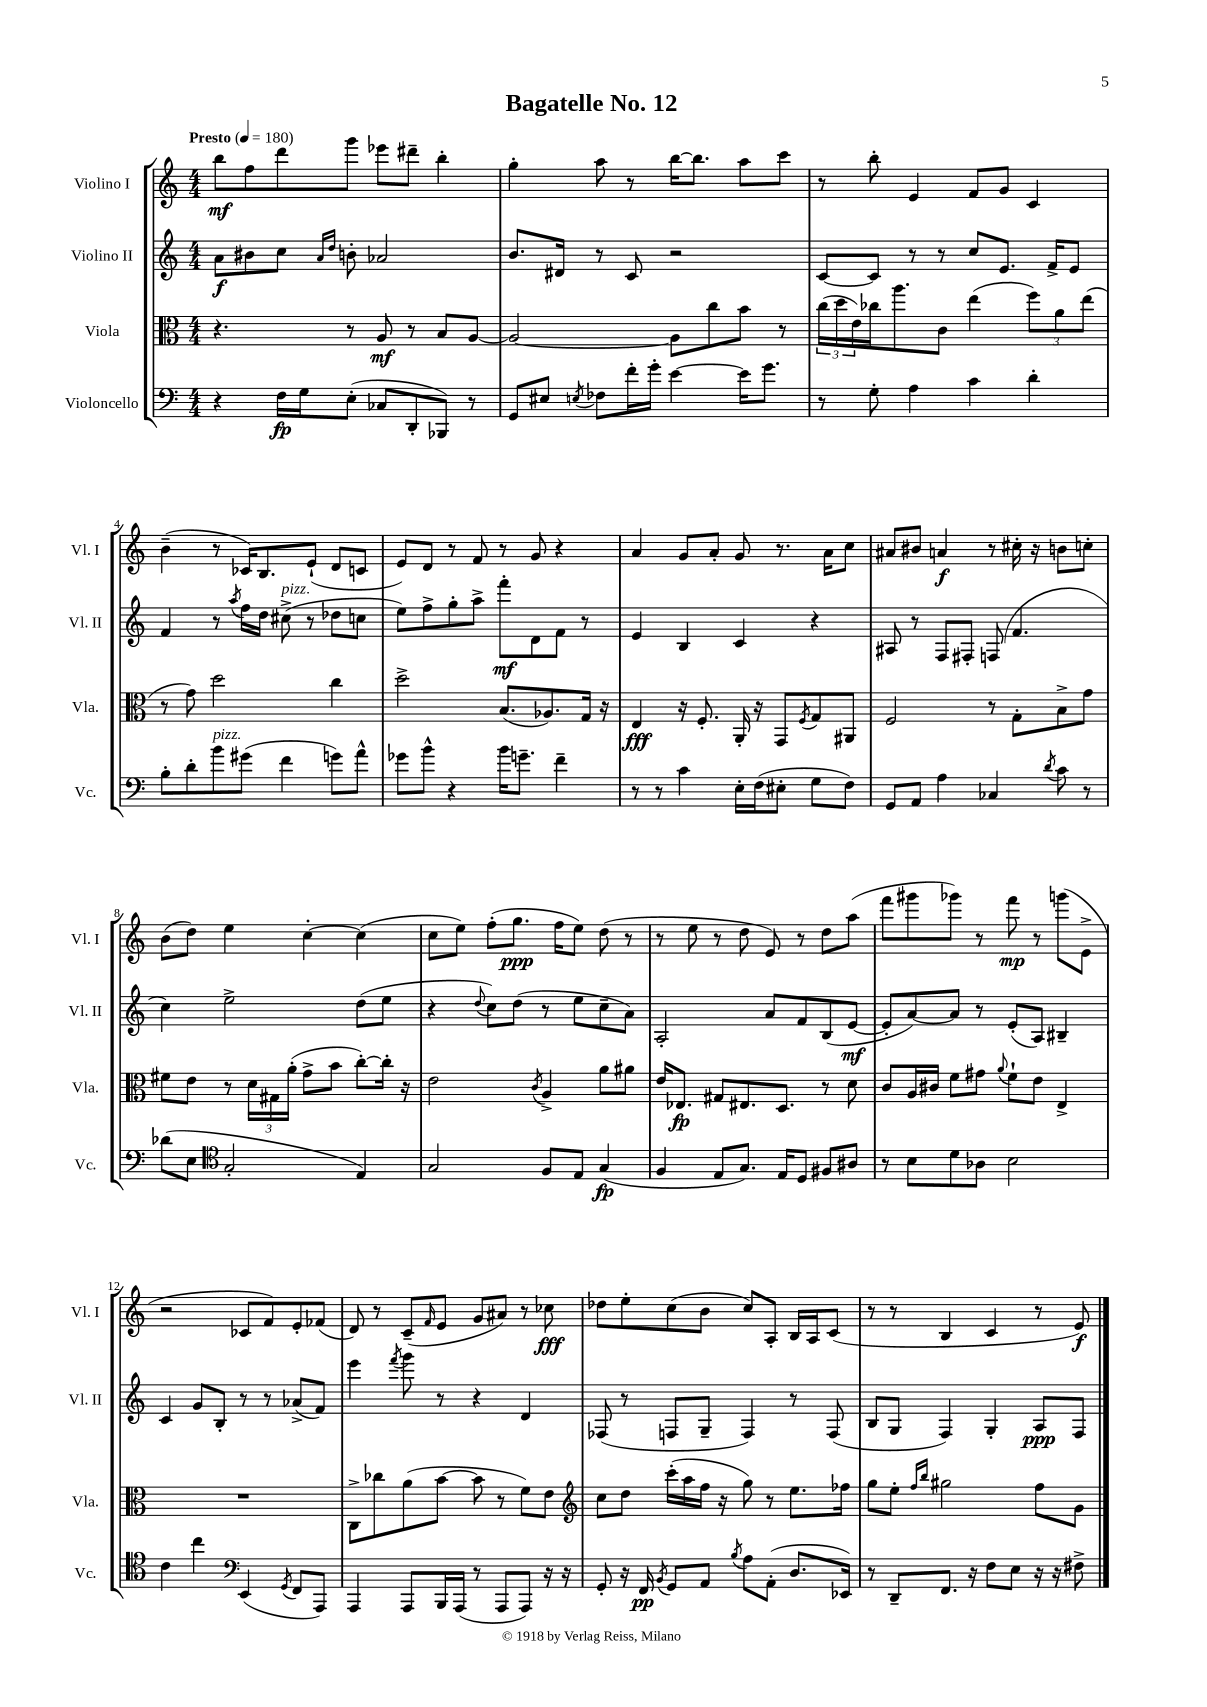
\header { title = "Bagatelle No. 12" }
<<
\new StaffGroup <<
\new Staff = "s0" \with { instrumentName = "Violino I" shortInstrumentName = "Vl. I" } {
    \clef treble \key c \major \numericTimeSignature \time 4/4 \tempo "Presto" 4 = 180
    b''8\mf f''8 d'''8 g'''8 ees'''8 dis'''8-- b''4-. |
    g''4-. a''8 r8 b''16~ b''8. a''8 c'''8 |
    r8 b''8-. e'4 f'8 g'8 c'4 |
    b'4--( r8 ces'16) b8. e'8-!( d'8 c'8 |
    e'8) d'8 r8 f'8 r8 g'8 r4 |
    a'4 g'8 a'8-. g'8 r8. a'16 c''8 |
    ais'8 bis'8 a'4\f r8 cis''16-. r16 b'8 c''8-. |
    b'8( d''8) e''4 c''4~-. c''4( |
    c''8 e''8) f''8-.( g''8.\ppp f''16 e''8) d''8( r8 |
    r8 e''8 r8 d''8 e'8) r8 d''8 a''8( |
    f'''8 gis'''8 ges'''8) r8 f'''8\mp r8 g'''8( e'8-> |
    r2 ces'8 f'8) e'8-. fes'8( |
    d'8) r8 c'8--( \grace { f'16 } e'8 g'8 ais'8) r8 ces''8\fff |
    des''8 e''8-. c''8( b'8 c''8) a8-. b16 a16 c'8( |
    r8 r8 b4 c'4 r8 e'8\f) \bar "|." |
}
\new Staff = "s1" \with { instrumentName = "Violino II" shortInstrumentName = "Vl. II" } {
    \clef treble \key c \major \numericTimeSignature \time 4/4
    a'8\f bis'8 c''8 \grace { a'16 d''16 } b'8-. aes'2 |
    b'8. dis'16 r8 c'8 r2 |
    c'8~ c'8 r8 r8 c''8 e'8. f'16-> e'8 |
    f'4 r8 \acciaccatura { a''8 } f''16 d''16 cis''8->^\markup { \italic "pizz." }( r8 des''8 c''8 |
    e''8) f''8-> g''8-. a''8-> f'''8-.\mf d'8 f'8 r8 |
    e'4 b4 c'4 r4 |
    ais8 r8 f8 fis8-. f8( f'4. |
    c''4) e''2-> d''8( e''8 |
    r4 \appoggiatura { d''8 } c''8) d''8( r8 e''8 c''8-- a'8) |
    a2-. a'8 f'8 b8( e'8~\mf |
    e'8-. a'8~) a'8 r8 e'8-.( a8) bis4-- |
    c'4 g'8 b8-. r8 r8 aes'8->( f'8) |
    e'''4 \acciaccatura { f'''8 } g'''8 r8 r4 d'4 |
    fes8( r8 f8 g8-- f4) r8 f8( |
    b8 g8 f4) g4-. a8\ppp f8 \bar "|." |
}
\new Staff = "s2" \with { instrumentName = "Viola" shortInstrumentName = "Vla." } {
    \clef alto \key c \major \numericTimeSignature \time 4/4
    r4. r8 a8\mf r8 b8 a8~ |
    a2~ a8 c''8 b'8 r8 |
    \tuplet 3/2 { c''16( d''16 e'16) } ces''16 a''8. c'8 e''4( \tuplet 3/2 { f''8) a'8 e''8( } |
    r8 g'8) d''2 c''4 |
    d''2-> b8.( aes8.) g16 r16 |
    e4\fff r16 f8.-. a,16-. r16 g,8 \acciaccatura { f8 } g8 ais,8 |
    f2 r8 g8-. b8-> g'8 |
    fis'8 e'8 r8 \tuplet 3/2 { d'16 gis16 a'16-.( } g'8-> b'8 c''8~-.) c''16-. r16 |
    e'2 \acciaccatura { c'8 } a4-> a'8 ais'8 |
    e'16 ees8.\fp gis8 eis8. d8. r8 d'8 |
    c'8 a16 cis'16 f'8 gis'8 \appoggiatura { a'8 } f'8-! e'8 e4-> |
    R1 |
    c8-> ces''8 a'8( b'8~ b'8 r8 f'8) e'8 |
    \clef treble c''8 d''8 c'''16-.( a''16 f''16 r16 g''8) r8 e''8. fes''16 |
    g''8 e''8-. \grace { f''16 b''16 } gis''2 f''8 g'8 \bar "|." |
}
\new Staff = "s3" \with { instrumentName = "Violoncello" shortInstrumentName = "Vc." } {
    \clef bass \key c \major \numericTimeSignature \time 4/4
    r4 f16\fp g16 e8-.( ces8 d,8-. bes,,8) r8 |
    g,8 eis8 \acciaccatura { e8 } fes8 f'16-. g'16-. e'4~ e'16 g'8. |
    r8 g8-. a4 c'4 d'4-. |
    b8-. d'8-. b'8^\markup { \italic "pizz." } gis'8( f'4 g'8) a'8-^ |
    ges'8 b'8-^ r4 b'16 g'8.-- f'4-- |
    r8 r8 c'4 e16-. f16( eis8-. g8 f8) |
    g,8 a,8 a4 ces4 \acciaccatura { d'8 } c'8 r8 |
    des'8( e8 \clef tenor g2-. e4) |
    g2 f8 e8 g4\fp( |
    f4 e8 g8.) e16 d8 fis8 ais8 |
    r8 b8 d'8 aes8 b2 |
    c'4 c''4 \clef bass e,4( \acciaccatura { g,8 } f,8 a,,8) |
    a,,4 a,,8 b,,16 a,,16( r8 a,,8 a,,8) r16 r16 |
    g,8-. r16 f,16\pp \acciaccatura { b,8 } g,8 a,8 \acciaccatura { b8 } a8 a,8-.( d8. ees,16) |
    r8 d,8-- f,8. r16 f8 e8 r16 r16 fis8-> \bar "|." |
}
>>
>>
